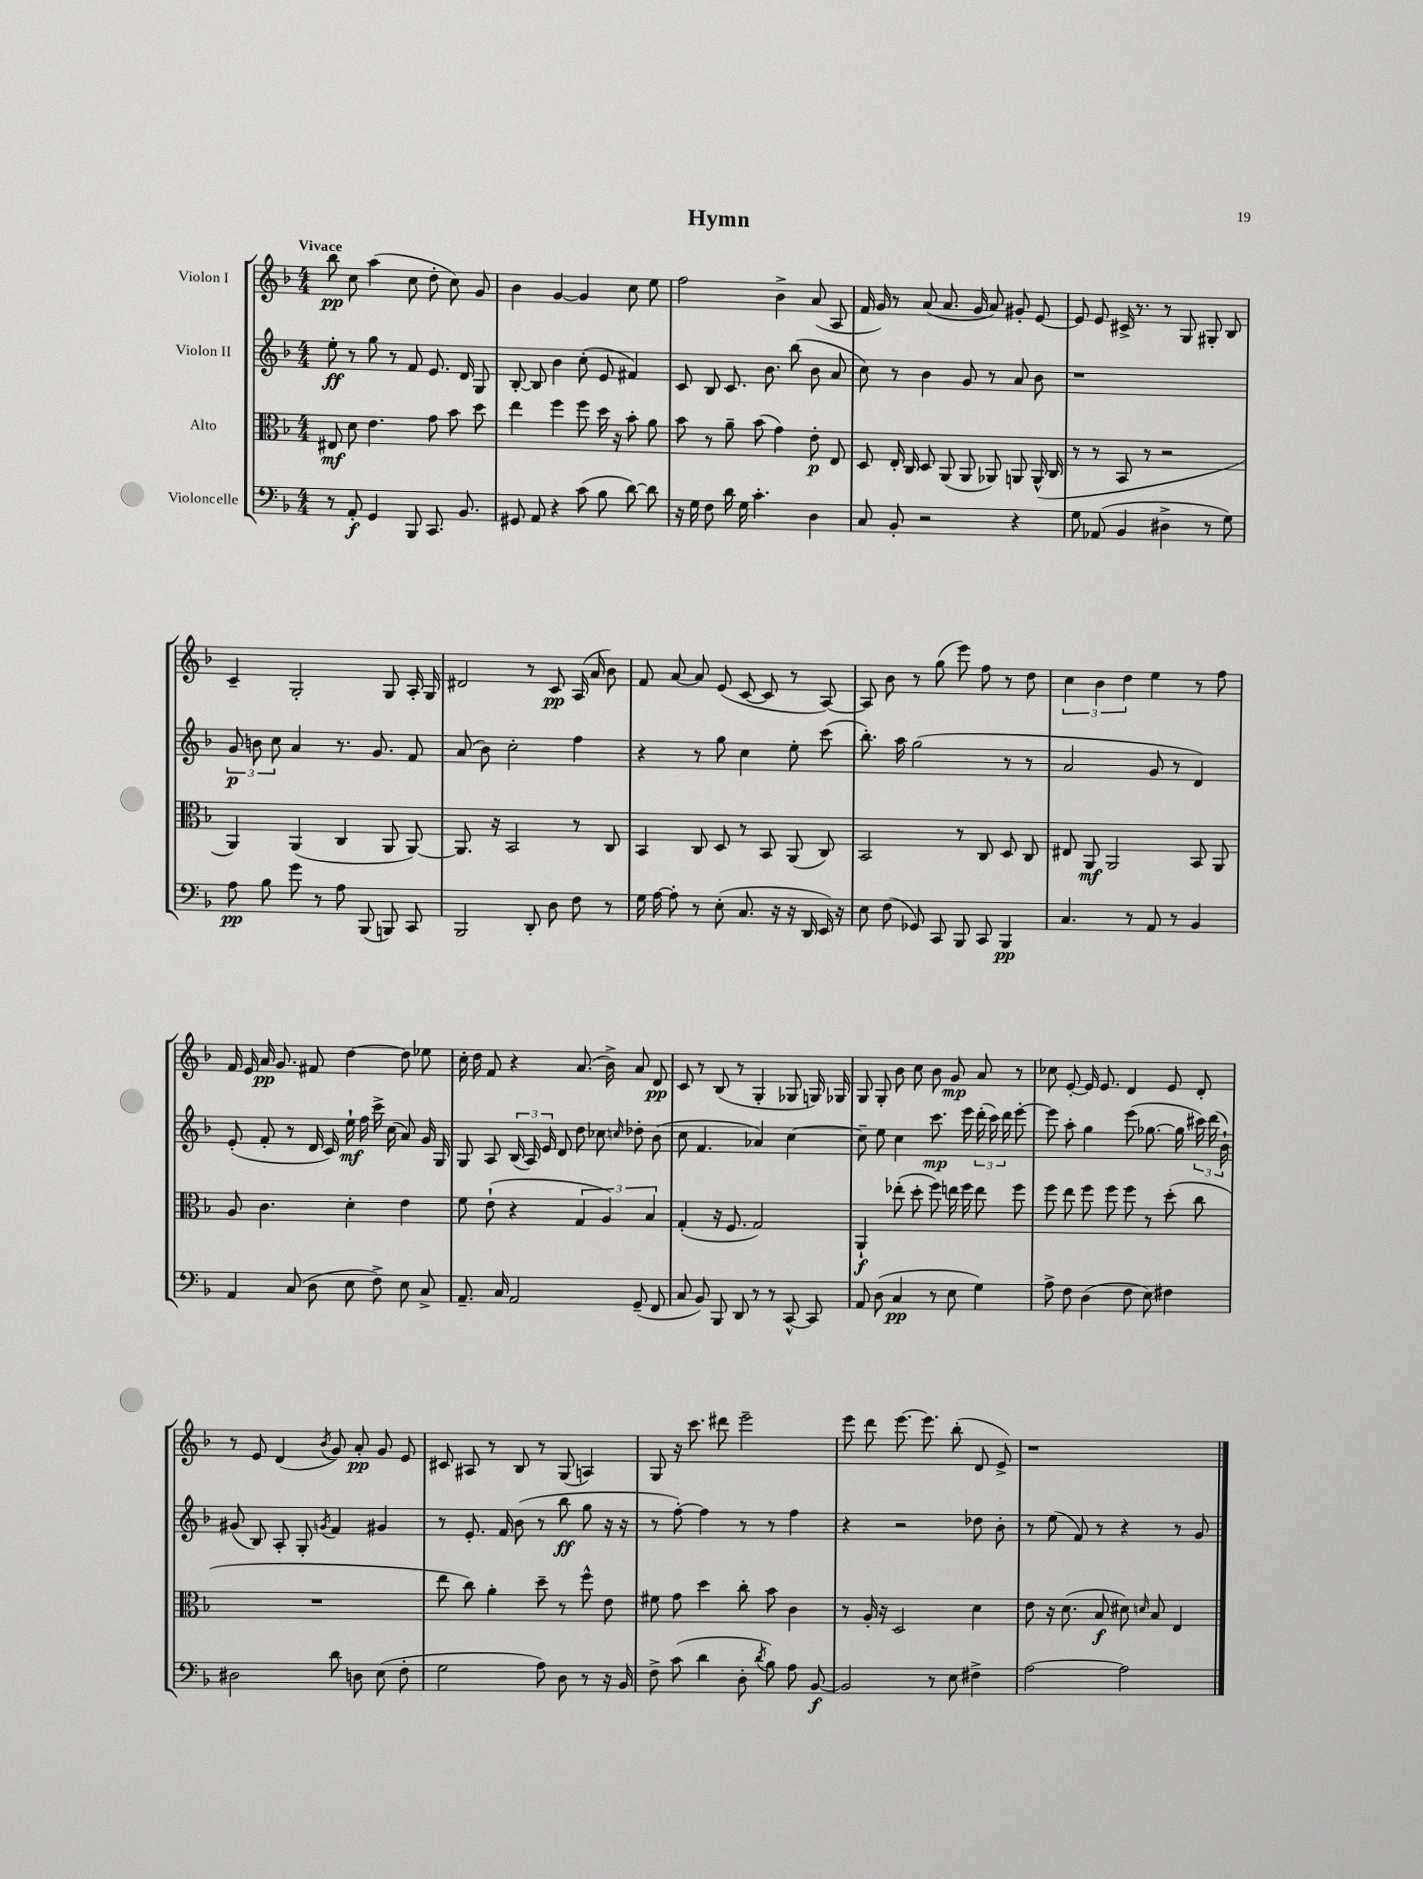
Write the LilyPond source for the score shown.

\header { title = "Hymn" }
<<
\new StaffGroup <<
\new Staff = "s0" \with { instrumentName = "Violon I" } {
    \clef treble \key f \major \numericTimeSignature \time 4/4 \tempo "Vivace"
    \autoBeamOff bes''8\pp c''8 a''4( c''8 d''8-. c''8) g'8 |
    bes'4 g'4~ g'4 c''8 e''8 |
    f''2 bes'4-> a'8( a8 |
    f'16 g'16) r8 a'8( a'8. g'16 a'8) gis'8-. e'8~ |
    e'8 e'8 cis'16-> r8. r8 g8 gis8-. bes8 |
    c'4-- g2-. g8 a16-. g16 |
    dis'2 r8 c'8\pp a16( a'16 bes'8) |
    f'8 a'8~ a'8 e'8( c'8~ c'8 r8 a8~) |
    a8 bes'8 r8 g''8( e'''8) f''8 r8 d''8 |
    \tuplet 3/2 { c''4 bes'4 d''4 } e''4 r8 f''8 |
    f'16 e'16 a'16\pp g'8. fis'8 d''4~ d''8 ees''8 |
    c''16-. d''16 f'8 r4 a'8.( bes'16->) a'8 d'8\pp |
    c'8 r8 bes8( r8 g4-. ges8 g16) ges16 |
    g8 g8-. bes'8 c''8 bes'8 g'8\mp a'8 r8 |
    ces''8 e'8~-. e'16 e'8. d'4 e'8 d'8-. |
    r8 e'8 d'4( \acciaccatura { bes'8 } g'8) a'8-.\pp g'8 e'8 |
    cis'8 ais8 r8 bes8 r8 g8( a4) |
    g8 r16 c'''8. dis'''8 e'''2-- |
    e'''8 d'''8 e'''8.~ e'''8. bes''8-.( d'8 e'8->) |
    r1 \bar "|." |
}
\new Staff = "s1" \with { instrumentName = "Violon II" } {
    \clef treble \key f \major \numericTimeSignature \time 4/4
    \autoBeamOff e''8-.\ff r8 g''8 r8 f'8 e'8. d'16 g8 |
    bes8~-. bes8 bes'4 c''8-.( e'8 fis'4) |
    c'8 bes8 c'8. bes'8. bes''8( bes'8 a'8 |
    c''8) r8 bes'4 g'8 r8 a'8 bes'8 |
    r1 |
    \tuplet 3/2 { g'8\p b'8 c''8 } a'4 r8. g'8. f'8 |
    a'8( bes'8) c''2-. f''4 |
    r4 r8 g''8 c''4 e''8-. c'''8( |
    bes''8.-.) a''16 g''2( r8 r8 |
    a'2 g'8 r8 d'4) |
    e'8-.( f'8-. r8 d'16 c'16) e''16-!\mf f''16 c'''16-> c''16( a'8) g'16 g16 |
    g8 a8 \tuplet 3/2 { bes16( a16) e'16 } d'8 d''8 ces''8 \grace { c''16 } des''8-. bes'8( |
    c''8 f'4. aes'4) c''4~ |
    c''8-- e''8 c''4 c'''8.\mp e'''16 \tuplet 3/2 { d'''16-.( c'''16) d'''16 } e'''8~-. |
    e'''8 a''8-. g''4 e'''8( ges''8.~ ges''16 \tuplet 3/2 { cis'''16) d'''16( bes'16-!) } |
    gis'8( bes8) a8-. g8-. \acciaccatura { g'8 } f'4 gis'4 |
    r8 e'8.-. f'16 bes'8( r8 bes''8\ff g''8 r16 r16 |
    r8 f''8~-.) f''4 r8 r8 f''4 |
    r4 r2 des''8 bes'8-. |
    r8 e''8( f'8) r8 r4 r8 g'8 \bar "|." |
}
\new Staff = "s2" \with { instrumentName = "Alto" } {
    \clef alto \key f \major \numericTimeSignature \time 4/4
    \autoBeamOff eis8\mf d'8 e'4. g'8 bes'8 d''8 |
    e''4 f''4 f''8 d''16 r16 bes'8-. a'8 |
    bes'8 r8 a'8-- bes'8( g'4) e'8-.\p e8 |
    d8 e16-. c16 d8 a,8( a,8 aes,8) a,8 a,16-^( c16 |
    r8 r8 bes,8 r8 r2 |
    a,4) a,4( c4 a,8 a,8~) |
    a,8. r16 bes,2 r8 c8 |
    bes,4 c8 d8 r8 bes,8 a,8( c8) |
    bes,2 r8 c8 d8 c8 |
    eis8 a,8\mf a,2 bes,8 a,8 |
    a8 c'4. d'4-. e'4 |
    f'8 e'8-!( r4 \tuplet 3/2 { g4 a4) bes4 } |
    g4-.( r16 f8. g2) |
    a,4-!\f ees''8-.( d''8-. f''8) e''16 f''16 e''8 f''8 |
    f''8 e''8 f''8 f''8 f''8 r8 d''8-.( c''8 |
    R1 |
    e''8 c''8) a'4-. d''8-- r8 f''8-^ e'8 |
    fis'8 g'8 d''4 c''8-. bes'8 c'4 |
    r8 a16-. r16 d2 d'4 |
    e'8 r16 d'8.( bes8\f dis'8) \grace { d'16 } bes8 e4 \bar "|." |
}
\new Staff = "s3" \with { instrumentName = "Violoncelle" } {
    \clef bass \key f \major \numericTimeSignature \time 4/4
    \autoBeamOff r8 a,8-.\f g,4 bes,,8 c,8. bes,8. |
    gis,8 a,8 r4 c'8( bes8 d'8~) d'8 |
    r16 g16 f8 d'16 g16 c'4.-. d4 |
    c8 bes,8-. r2 r4 |
    g8 aes,8( bes,4 dis4-> r8 g8) |
    a8\pp bes8 g'8 r8 a8 bes,,8( b,,8) c,8 |
    bes,,2 d,8-. d8 f8 r8 |
    g16 a16~ a8-. r8 e8-.( c8. r16 r16 d,16 e,16) r16 |
    e8 f8( ges,8) c,8 bes,,8 c,8 bes,,4\pp |
    c4. r8 a,8 r8 bes,4 |
    a,4 c8( d8 e8 f8->) e8 c8-> |
    a,8.-- c16 a,2 g,8--( f,8 |
    c8 bes,8) bes,,8 d,8 r8 r8 c,8~-^ c,8 |
    a,8 d8( c4\pp r8 e8 g4) |
    a8-> f8 d4( f8 e8) fis4 |
    dis2 d'8 d8 e8( f8-. |
    g2 a8) d8 r8 r16 bes,16 |
    f8-> c'8( d'4 d8-. \acciaccatura { d'8 } bes8) a8 bes,8~\f |
    bes,2 r8 e8 fis4-> |
    a2~ a2 \bar "|." |
}
>>
>>
\layout { \context { \Score \remove "Bar_number_engraver" } }
